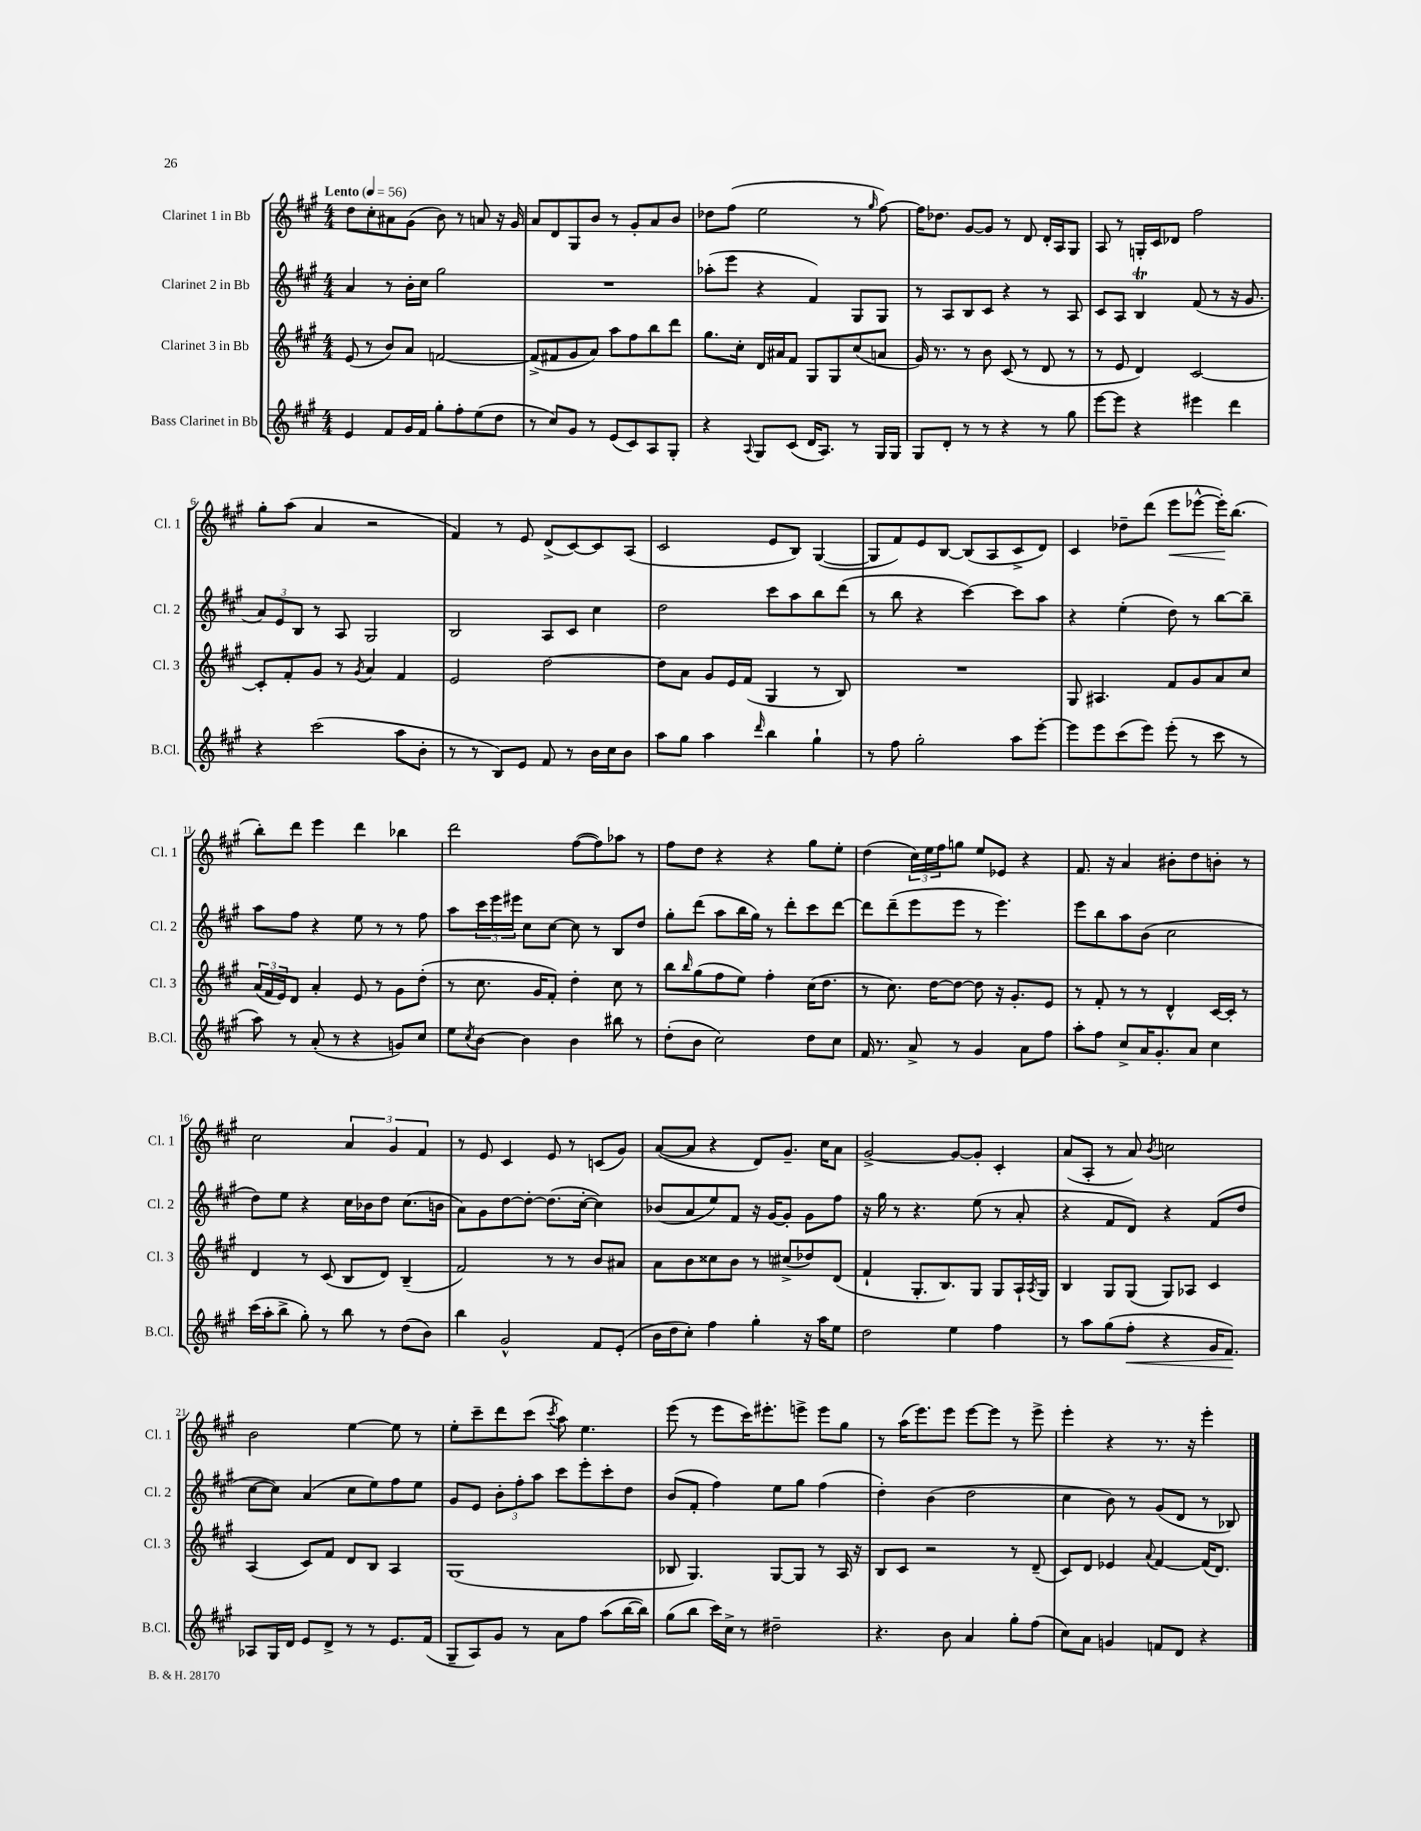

**kern	**kern	**kern	**kern
*staff4	*staff3	*staff2	*staff1
*clefG2	*clefG2	*clefG2	*clefG2
*k[f#c#g#]	*k[f#c#g#]	*k[f#c#g#]	*k[f#c#g#]
*M4/4	*M4/4	*M4/4	*M4/4
*MM56	*MM56	*MM56	*MM56
4e/	(8e/	4a/	8dd\L
.	8r	.	8cc#'\
8f#/L	8b/L)	8r	8a#\
16g#/L	8a/J	16b'\LL	(8g#\J
16f#/JJ	.	16cc#\JJ	.
8gg#'\L	[2f/	2gg#\	8b\)
8ff#'\	.	.	8r
(8ee\	.	.	8a/
8dd\J	.	.	16r
.	.	.	16g#/
=	=	=	=
8r	(8f^/]L	1r	8a/L
8cc#/L)	8f#/	.	8d/
8g#/J	8g#/	.	8G#/
8r	8a/J)	.	8b/J
(8e/L	8aa\L	.	8r
8c#/)	8ff#\	.	8g#'/L
8A/	8bb\	.	8a/
8G#'/J	8ddd\J	.	8b/J
=	=	=	=
4r	8.gg#\L	(8aa-'\L	8dd-\L
.	.	8eee\J	(8ff#\J
.	16cc#'\Jk	.	.
8qqA/	.	.	.
8G#/L	16d/LL	4r	2ee\
.	16a#/J	.	.
(8c#/J	8f#/J	.	.
16d/LK	8G#/L	4f#/)	.
8.A/J)	.	.	.
.	8G#/	.	.
8r	(8cc#/	8G#/L	8r
.	.	.	16qqgg#/
16G#/LL	8a/J	8G#/J	[8ff#\)
16G#/JJ	.	.	.
=	=	=	=
8G#/L	16g#/)	8r	16ff#\]LK
.	8.r	.	8.dd-\J
8d'/J	.	8A/L	.
8r	8r	8B/	[8g#/L
8r	8b\	8c#/J	8g#/]J
4r	(8c#/	4r	8r
.	8r	.	8d/
8r	8d/	8r	16d'/LL
.	.	.	16A/J
8gg#\	8r	8A/	8G#/J
=	=	=	=
[8eee\L	8r	8c#/L	8A/
8eee\]J	8e/	8A/J	8r
4r	4d/)	4B/	16G'/LL
.	.	.	16c#/J
.	.	.	8d-/J
4eee#\	[2c#/	(8f#/	2ff#\
.	.	8r	.
4ddd\	.	16r	.
.	.	8.g#/	.
=	=	=	=
4r	8c#'/]L	12a/L)	8gg#'\L
.	.	12e/	.
.	8f#'/	.	(8aa\J
.	.	12B/J	.
(2ccc#\	8g#/J	8r	4a/
.	8r	8A/	.
.	8qg#/	.	.
.	4a/	2G#/	2r
8aa\L	4f#/	.	.
8b'\J	.	.	.
=	=	=	=
8r	2e/	2B/	4f#/)
8r	.	.	.
8B/L)	.	.	8r
8e/J	.	.	8e/
8f#/	[2dd\	8A/L	(8d^/L
8r	.	8c#/J	[8c#/)
16b\LL	.	4cc#\	8c#/]
16cc#\J	.	.	.
8b\J	.	.	(8A/J
=	=	=	=
8aa\L	8dd\]L	2dd\	2c#/
8gg#\J	8a\J	.	.
4aa\	8g#/L	.	.
.	16e/L	.	.
.	(16f#/JJ	.	.
16qqddd/	.	.	.
4bb\	4G#/	8ccc#\L	8e/L
.	.	8aa\	8B/J)
4gg#`\	8r	8bb\	([4G#/
.	8B/)	(8ddd\J	.
=	=	=	=
8r	1r	8r	8G#/]L
8ff#\	.	8bb\	8f#/)
2gg#'\	.	4r	8e/
.	.	.	[8B/J
.	.	[4ccc#\)	(8B/]L
.	.	.	8A/
8aa\L	.	8ccc#\]L	8c#^/
[8eee'\J	.	8aa\J	8d/J)
=	=	=	=
8eee\]L	8G#/	4r	4c#/
8eee\	4.A#/	.	.
(8ccc#\	.	(4ee'\	8dd-~\L
8eee\J)	.	.	(8ddd\J
(8eee'\	8f#/L	8dd\)	8eee\L
8r	8g#/	8r	[8eee-^^\J
8ccc#\	8a/	[8bb\L	16eee-'\]LK)
.	.	.	(8.bb\J
8r	8cc#/J	8bb~\]J	.
=	=	=	=
8aa\)	(24a/LL	8aa\L	8bb'\L)
.	24f#/	.	.
.	24e/J)	.	.
8r	8d/J	8ff#\J	8ddd\J
(8a'/	4a'/	4r	4eee\
8r	.	.	.
4r	8e/	8ee\	4ddd\
.	8r	8r	.
8g/L)	8g#\L	8r	4bb-\
8cc#/J	(8dd'\J	8ff#\	.
=	=	=	=
8ee\L	8r	8aa\L	2ddd\
8qcc#/	.	.	.
[8b\J	8.cc#\	24ccc#\L	.
.	.	24eee\	.
.	.	24eee#\JJ	.
4b\]	.	8cc#\L	.
.	16g#/LK	.	.
.	8f#'/J)	[8cc#\J	.
4b\	4dd'\	8cc#\]	([8ff#\L
.	.	8r	8ff#\])
8bb#\	8cc#\	8B/L	8aa-\J
8r	8r	8dd/J	8r
=	=	=	=
(8dd'\L	8bb\L	8gg#'\L	8ff#\L
.	16qqbb/	.	.
8b\J	(8gg#\	(8ddd\J	8dd\J
2cc#\)	8ff#\	8aa\L	4r
.	8ee\J)	16bb\L	.
.	.	16gg#\JJ)	.
.	4ff#'\	8r	4r
.	.	8ddd'\L	.
8dd\L	(16cc#\LK	8ccc#\	8gg#\L
.	8.dd\J	.	.
8cc#\J	.	[8ddd\J	8ee'\J
=	=	=	=
16f#/	8r	8ddd\]L	(4dd\
8.r	.	.	.
.	8.cc#\)	(8ddd~\	.
8a^/	.	8eee\	24cc#\LL)
.	.	.	24ee\
.	[16dd\LK	.	.
.	.	.	24ff#\J
8r	8dd\_J	8eee\J	8gg\J
4g#/	8dd\]	8r	8ee/L
.	16r	4.eee\)	8e-/J
.	8.g#'/L	.	.
8a\L	.	.	4r
8ff#\J	8e/J	.	.
=	=	=	=
8aa'\L	8r	8eee\L	8.f#/
8ff#\J	8f#'/	8bb\	.
.	.	.	16r
8cc#^/L	8r	8aa\	4a/
16a/K	8r	(8b\J	.
8.g#'/	.	.	.
.	4d^^/	2cc#\	8b#'\L
8a/J	.	.	8dd\
4cc#\	[16c#/LL	.	8b'\J
.	16c#'/]JJ	.	.
.	8r	.	8r
=	=	=	=
(16ccc#\LL	4d/	8dd\L)	2cc#\
16aa'\J	.	.	.
8bb^\J	.	8ee\J	.
8gg#'\)	8r	4r	.
8r	(8c#/	.	.
8bb\	8B/L	16cc#\LL	6a/
.	.	16b-\J	.
8r	8d/J)	8dd\J	.
.	.	.	6g#/
(8dd\L	(4B~/	(8.cc#\L	.
.	.	.	6f#/
8b\J)	.	.	.
.	.	16b\Jk	.
=	=	=	=
4bb\	2f#/)	8a\L)	8r
.	.	8g#\	8e/
2g#^^/	.	[8dd\	4c#/
.	.	8dd'\_J	.
.	8r	(8.dd\]L	8e/
.	8r	.	8r
.	.	[16cc#'\Jk	.
8f#/L	8b/L	4cc#\])	(8c/L
(8e'/J	8a#/J	.	8g#/J)
=	=	=	=
16b\LL	8a\L	(8b-/L	([8a/L
16dd\J	.	.	.
8cc#'\J)	8b\	8a/	8a/]J
4ff#\	8cc##\	8ee/)	4r
.	8b\J	8f#/J	.
4gg#'\	8r	16r	8d/L)
.	.	[16g#/LK	.
.	(8cc#^/L	8g#'/]J	8.g#~/J
16r	8dd-/)	8g#\L	.
16aa\LK	.	.	16cc#\LK
8ee\J	(8d/J	8ff#\J	8a\J
=	=	=	=
2dd\	4f#`/	16r	[2g#^/
.	.	16gg#\	.
.	.	8r	.
.	8.G#'/L	4.r	.
.	8.B/)	.	.
4ee\	.	.	8g#/_L
.	8G#/J	(8ee\	8g#'/]J
4ff#\	8G#/L	8r	4c#'/
.	16A`/L	8a'/	.
.	8qA/	.	.
.	16G#/JJ	.	.
=	=	=	=
8r	4B/	4r	(8a/L
8aa\L	.	.	8A'/J
(8gg#\	8G#/L	8f#/L	8r
8ff#'\J	(8G#/J	8d/J)	8a/)
.	.	.	8qb/
4r	8G#/L)	4r	2cc\
.	8A-/J	.	.
16g#/LK	4c#/	(8f#/L	.
8.f#/J)	.	.	.
.	.	8dd/J	.
=	=	=	=
8A-/L	(4A/	[8cc#\L	2b\
16G#/L	.	8cc#\]J)	.
16d/JJ	.	.	.
8e/L	8c#/L)	(4a/	.
8d^/J	8f#/J	.	.
8r	8d/L	8cc#\L	[4ee\
8r	8B/J	8ee\)	.
8.e/L	4A/	8ff#\	8ee\]
.	.	8ee\J	8r
(16f#/Jk	.	.	.
=	=	=	=
8G#~/L	(1G#	8g#/L	8ee'\L
8A/)	.	8e/J	8ccc#~\
8g#/J	.	12b'\L	8ddd\
.	.	12ff#'\	.
8r	.	.	(8ccc#\J
.	.	12aa\J	.
.	.	.	8qccc#/
8a\L	.	8ccc#\L	8aa\)
8ff#\J	.	8eee'\	4.ee\
(8aa\L	.	8ccc#'\	.
[16bb\L	.	8dd\J	.
16bb\]JJ)	.	.	.
=	=	=	=
(8gg#\L	8B-/	(8b/L	(8eee\
8bb\J	4.G#/)	8f#'/J	8r
16ccc#\LL)	.	4ff#\)	8eee\L
16cc#^\JJ	.	.	.
8r	.	.	16ccc#\K)
.	.	.	8.eee#'\
2dd#~\	[8G#/L	8ee\L	.
.	8G#/]J	8gg#\J	8eee^\J
.	8r	(4ff#\	8eee\L
.	16A/	.	8gg#\J
.	16r	.	.
=	=	=	=
4.r	8B/L	4dd'\)	8r
.	8c#/J	.	(16aa\LK
.	.	.	8.eee\)
.	2r	(4b\	.
8b\	.	.	8eee\J
4a/	.	2dd\	[8eee\L
.	.	.	8eee\]J
8gg#'\L	8r	.	8r
(8ff#\J	(8d~/	.	8eee^\
=	=	=	=
8cc#\L)	8c#/L)	4cc#\	4eee'\
8a\J	8d/J	.	.
4g/	4e-/	8b\)	4r
.	.	8r	.
.	8qqa/	.	.
8f/L	[4f#/	(8g#/L	8.r
8d/J	.	8d/J	.
.	.	.	16r
4r	(16f#/]LK	8r	4eee'\
.	8.d/J)	.	.
.	.	8B-/)	.
==	==	==	==
*-	*-	*-	*-
